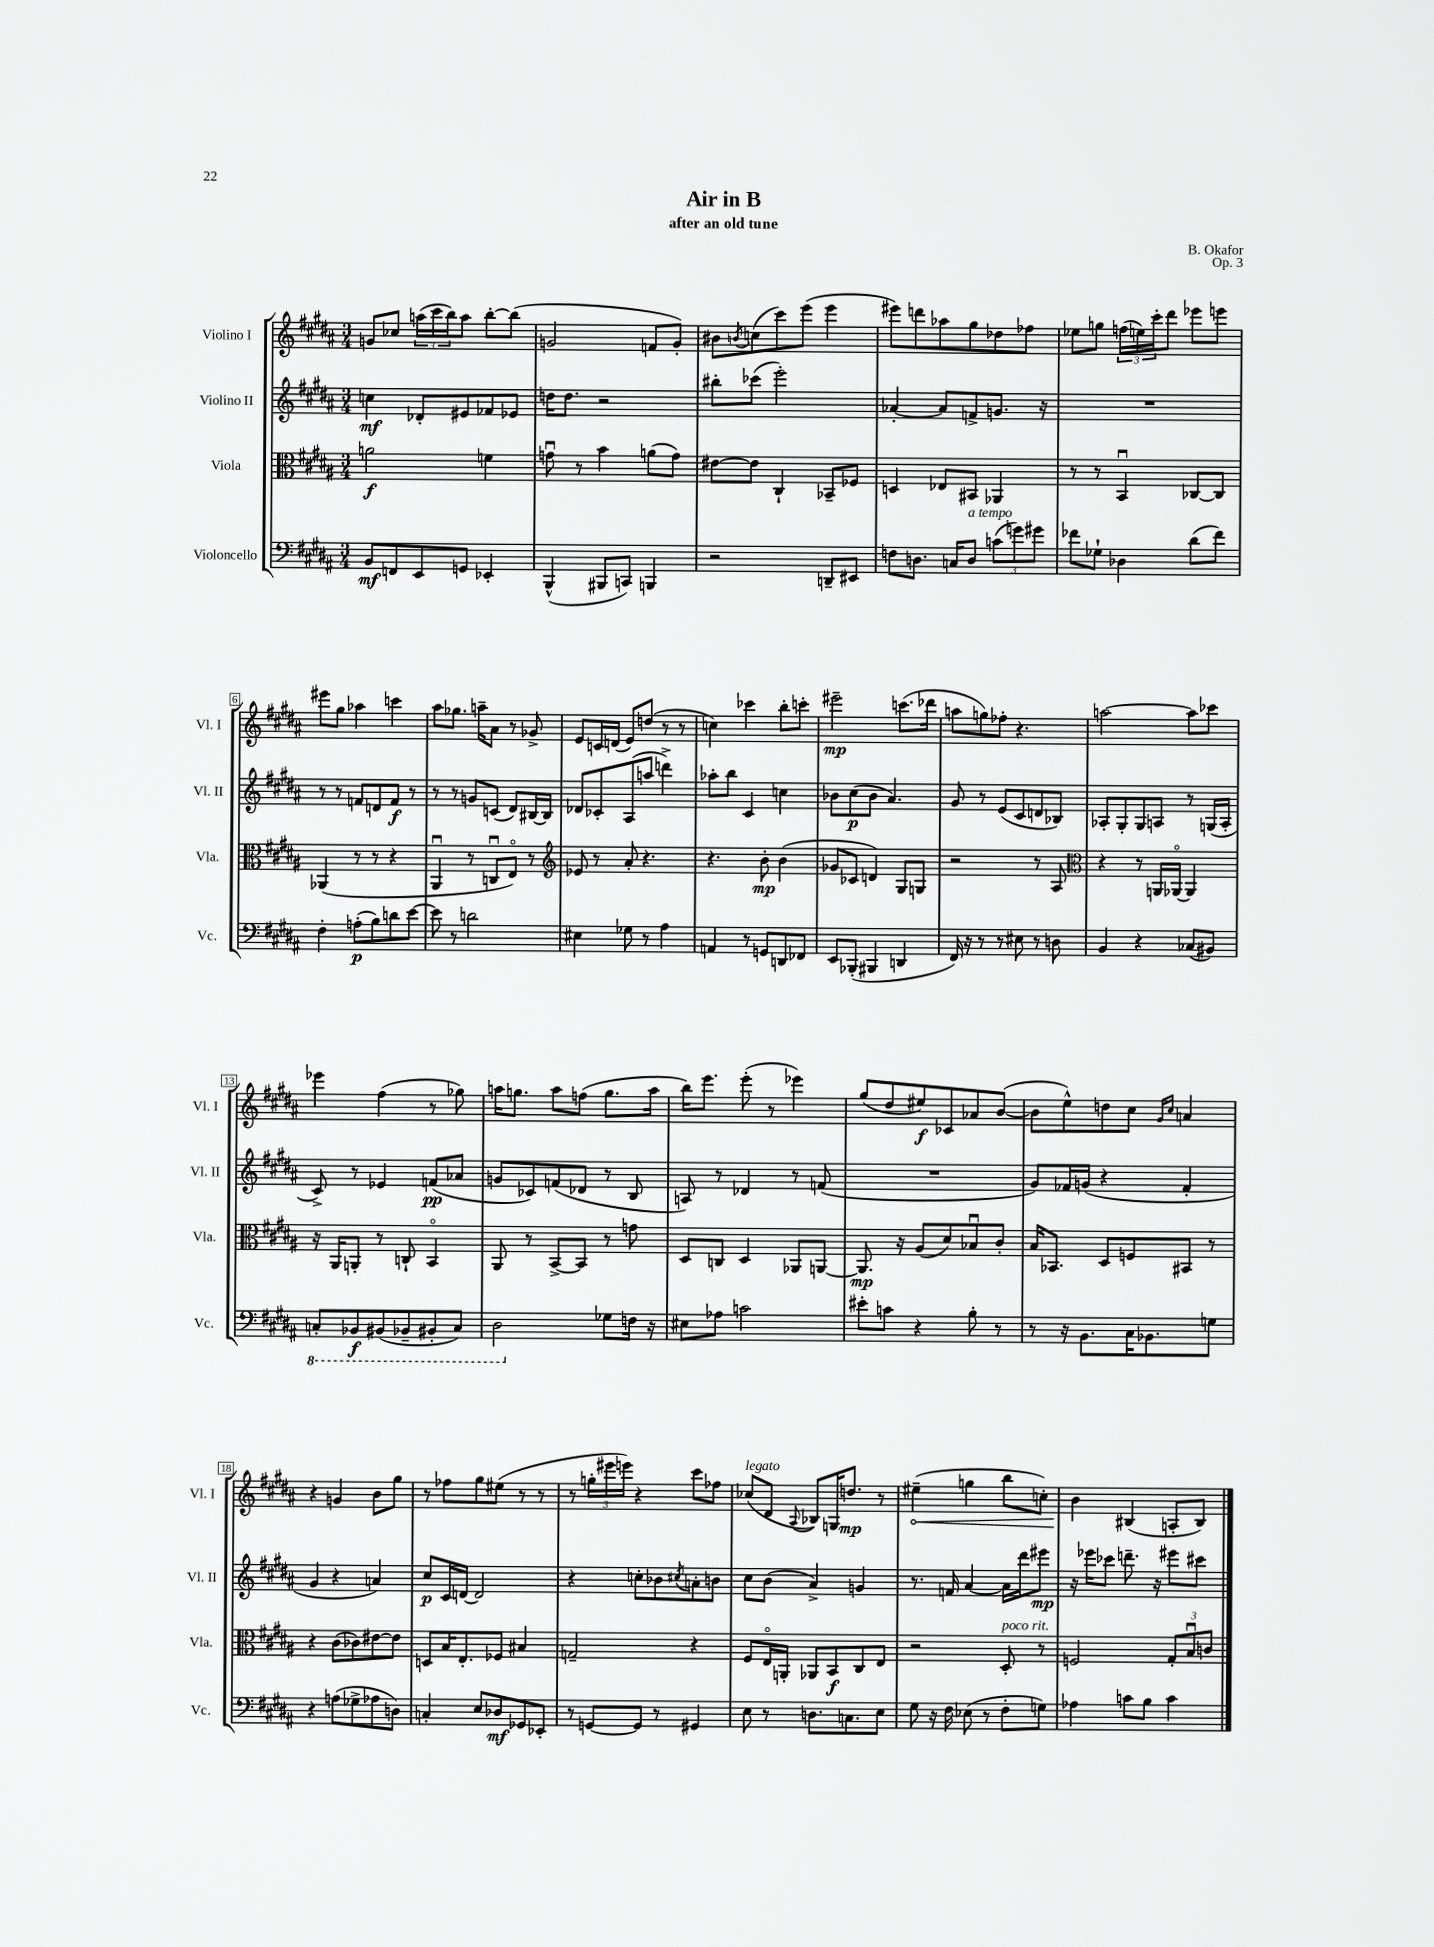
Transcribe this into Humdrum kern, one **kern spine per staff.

**kern	**dynam	**kern	**dynam	**kern	**dynam	**kern	**dynam
*part4	*part4	*part3	*part3	*part2	*part2	*part1	*part1
*staff4	*staff4	*staff3	*staff3	*staff2	*staff2	*staff1	*staff1
*I"Violoncello	*	*I"Viola	*	*I"Violino II	*	*I"Violino I	*
*I'Vc.	*	*I'Vla.	*	*I'Vl. II	*	*I'Vl. I	*
*clefF4	*	*clefC3	*	*clefG2	*	*clefG2	*
*k[f#c#g#d#a#]	*	*k[f#c#g#d#a#]	*	*k[f#c#g#d#a#]	*	*k[f#c#g#d#a#]	*
*M3/4	*	*M3/4	*	*M3/4	*	*M3/4	*
=1	=1	=1	=1	=1	=1	=1	=1
8BB/L	mf	2an\	f	4ccn\	mf	8gn/L	.
8FFn/	.	.	.	.	.	8cc-X/J	.
8EE/	.	.	.	8d-X'/L	.	(24aan\LL	.
.	.	.	.	.	.	24ccc#\	.
.	.	.	.	.	.	24bb\J)	.
8GGn/J	.	.	.	8e#X/	.	8aa\J	.
4EE-X'/	.	4fn\	.	8f-X/	.	[8bb'\L	.
.	.	.	.	8e-X/J	.	(8bb\J]	.
=2	=2	=2	=2	=2	=2	=2	=2
(4BBB^^/	.	8gnu\	.	16ddn\KL	.	2gn/	.
.	.	.	.	8.dd\J	.	.	.
.	.	8r	.	.	.	.	.
8BBB#X/L	.	4b\	.	2r	.	.	.
8CCn/J)	.	.	.	.	.	.	.
4BBBn/	.	(8an\L	.	.	.	8fn/L	.
.	.	8g\J)	.	.	.	8g'/J)	.
=3	=3	=3	=3	=3	=3	=3	=3
2r	.	[8e#X\L	.	8bb#X'\L	.	8b#X\L	.
.	.	.	.	.	.	8qbn/	.
.	.	8e#\J]	.	(8ccc-X\J	.	(8ccn\	.
.	.	4C#`/	.	2eee'\)	.	8ccc#\)	.
.	.	.	.	.	.	(8eee\J	.
8DDn~/L	.	8BB-X~/L	.	.	.	4eee\	.
8EE#X/J	.	8F-X/J	.	.	.	.	.
=4	=4	=4	=4	=4	=4	=4	=4
8Fn\L	.	4Dn/	.	[4a-X'/	.	8eee#X\L)	.
8.Dn\J	.	.	.	.	.	8dddn\	.
.	.	8E-X/L	.	8a-/L]	.	8aa-X\	.
16Cn/KL	.	.	.	.	.	.	.
!LO:TX:a:i:t=a tempo	!	!	!	!	!	!	!
8D/J	.	8BB#X/J	.	8fn^/	.	8gg#\	.
(12cn\L	.	4AA-X/	.	8.gn/J	.	8dd-X\	.
12gn\)	.	.	.	.	.	.	.
.	.	.	.	.	.	8ff-X\J	.
12g#X\J	.	.	.	.	.	.	.
.	.	.	.	16r	.	.	.
=5	=5	=5	=5	=5	=5	=5	=5
8f-X\L	.	8r	.	2.r	.	8ee-X\L	.
8G-X`\J	.	8r	.	.	.	8ggn\J	.
4D-X\	.	4BBu/	.	.	.	(24ffn\LL	.
.	.	.	.	.	.	24een\)	.
.	.	.	.	.	.	24ccc#'\J	.
.	.	.	.	.	.	8ddd#\J	.
(8d#\L	.	[8C-X/L	.	.	.	8eee-X\L	.
8f-\J)	.	8C-/J]	.	.	.	8eeen\J	.
!!LO:LB:g=z
=6	=6	=6	=6	=6	=6	=6	=6
4F#'\	.	(4AA-X/	.	8r	.	8eee#X\L	.
.	.	.	.	8r	.	8gg#\J	.
(8An'\L	p	8r	.	8fn/L	.	4aa-X\	.
8B\)	.	8r	.	8dn/	.	.	.
8dn\	.	4r	.	8f/J	f	4cccn\	.
[8e\J	.	.	.	8r	.	.	.
=7	=7	=7	=7	=7	=7	=7	=7
8e\]	.	4AA#u/	.	8r	.	8aa#\L	.
8r	.	.	.	8r	.	8.gg-X\J	.
2dn\	.	8r	.	8gn/L	.	.	.
.	.	.	.	.	.	16aan~\KL	.
.	.	8Cnu/L	.	(8cn/J	.	8a#\J	.
.	.	8E/J)	.	8d#/L)	.	8r	.
.	.	8r	.	[16B#X/L	.	8g-X^/	.
.	.	.	.	16B#/JJ]	.	.	.
=8	=8	=8	=8	=8	=8	=8	=8
*	*	*clefG2	*	*	*	*	*
4E#X\	.	8e-X/	.	8d-X/L	.	8e/L	.
.	.	8r	.	8c-X'/	.	16cn/L	.
.	.	.	.	.	.	(16dn/JJ	.
8G-X\	.	8a#'/	.	(8A#/	.	8e/L)	.
8r	.	4.r	.	8aan/J	.	(8ddn/J	.
4A#\	.	.	.	4dddn^\)	.	8r	.
.	.	.	.	.	.	8r	.
=9	=9	=9	=9	=9	=9	=9	=9
4AAn/	.	4.r	.	8aa-X'\L	.	4ccn\)	.
.	.	.	.	8bb\J	.	.	.
8r	.	.	.	4c#/	.	4ccc-X\	.
8GGn/L	.	8b'\	mp	.	.	.	.
8DDn/	.	(4b\	.	4ccn\	.	8bb'\L	.
8FF-X/J	.	.	.	.	.	8cccn'\J	.
=10	=10	=10	=10	=10	=10	=10	=10
8EE/L	.	8g-X/L	.	8b-X\L	.	2eee#X~\	mp
(8BBB-X'/J	.	8c-X/J	.	(8cc#\	p	.	.
4BBB#X/	.	4dn/)	.	8b-\J	.	.	.
.	.	.	.	4.a#/)	.	.	.
4DDn/	.	8G#/L	.	.	.	(8.cccn\L	.
.	.	8Gn/J	.	.	.	.	.
.	.	.	.	.	.	16ddd-X\Jk	.
=11	=11	=11	=11	=11	=11	=11	=11
16FF#/)	.	2r	.	8g#/	.	8aan\L	.
16r	.	.	.	.	.	.	.
8r	.	.	.	8r	.	8ggn\)	.
8r	.	.	.	(8e/L	.	8ff-X'\J	.
8E#X\	.	.	.	8c#/	.	4.r	.
8r	.	8r	.	8dn/	.	.	.
8Dn\	.	8A#/	.	8B-X/J)	.	.	.
=12	=12	=12	=12	=12	=12	=12	=12
*	*	*clefC3	*	*	*	*	*
4BB/	.	4r	.	8A-X'/L	.	[2aan\	.
.	.	.	.	8G#'/	.	.	.
4r	.	8r	.	8G#/	.	.	.
.	.	16AAn/LL	.	8An/J	.	.	.
.	.	[16AA-X/JJ	.	.	.	.	.
(8C-X/L	.	4AA-/]	.	8r	.	8aa\L]	.
8BB#X/J)	.	.	.	(16Gn/LL	.	8ccc-X\J	.
.	.	.	.	16A'/JJ	.	.	.
!!LO:LB:g=z
=13	=13	=13	=13	=13	=13	=13	=13
*8ba	*	*	*	*	*	*	*
8CCn'/L	.	16r	.	8c#^/)	.	4eee-X\	.
.	.	16AA#/KL	.	.	.	.	.
8BBB-X/	f	8AAn'/J	.	8r	.	.	.
(8BBB#X/	.	8r	.	4e-X/	.	(4ff#\	.
8BBB-X~/	.	8Cn`/	.	.	.	.	.
8BBB#X'/	.	4BB/	.	(8fn/L	pp	8r	.
8CC/J)	.	.	.	8a-X/J	.	8gg-X\)	.
=14	=14	=14	=14	=14	=14	=14	=14
2DD#\	.	8AA#/	.	8gn/L	.	16aan\KL	.
.	.	.	.	.	.	8.ggn\J	.
.	.	8r	.	8c-X/)	.	.	.
.	.	[8BB^/L	.	(8fn/	.	8aa\L	.
.	.	8BB/J]	.	8d-X/J	.	(8ffn\J	.
*X8ba	*	*	*	*	*	*	*
8G-X\L	.	8r	.	8r	.	8.gg\L	.
16Fn\Jk	.	8gn\	.	8B/	.	.	.
16r	.	.	.	.	.	16aa\Jk	.
=15	=15	=15	=15	=15	=15	=15	=15
8E#X\L	.	8D#/L	.	8An/)	.	16bb\KL)	.
.	.	.	.	.	.	8.eee\J	.
8A-X\J	.	8Cn/J	.	8r	.	.	.
2cn\	.	4D#/	.	4d-X/	.	(8eee'\	.
.	.	.	.	.	.	8r	.
.	.	8AA-X/L	.	8r	.	4eee-X\)	.
.	.	[8AAn/J	.	(8fn/	.	.	.
=16	=16	=16	=16	=16	=16	=16	=16
8e#X'\L	.	8.AA/]	mp	2.r	.	(8gg#/L	.
8cn\J	.	.	.	.	.	8dd#/	.
.	.	16r	.	.	.	.	.
4r	.	(8A#/L	.	.	.	8ee#X/)	f
.	.	8d#/)	.	.	.	8c-X/	.
8B'\	.	8B-Xu/	.	.	.	8a-X/	.
8r	.	8c#'/J	.	.	.	([8b/J	.
=17	=17	=17	=17	=17	=17	=17	=17
8r	.	16B/KL	.	8g#/L)	.	8b\L]	.
.	.	8.BB-X/J	.	.	.	.	.
16r	.	.	.	16f-X/L	.	8ee^^\)	.
8.BB\L	.	.	.	(16gn/JJ	.	.	.
.	.	8D#/L	.	4r	.	8ddn\	.
16C#\K	.	8Fn/	.	.	.	8cc#\J	.
8.BB-X\	.	.	.	.	.	.	.
.	.	.	.	.	.	16qqg#/LL	.
.	.	.	.	.	.	16qqcc#/JJ	.
.	.	8BB#X/J	.	4f-'/	.	4an/	.
8Gn\J	.	8r	.	.	.	.	.
!!LO:LB:g=z
=18	=18	=18	=18	=18	=18	=18	=18
4r	.	4r	.	4g#/	.	4r	.
(8An\L	.	(8c#\L	.	4r	.	4gn/	.
8G-X^\	.	8c-X\)	.	.	.	.	.
8A-X\	.	[8e#X\	.	4an/)	.	8b\L	.
8Dn\J)	.	8e#\J]	.	.	.	8gg#\J	.
=19	=19	=19	=19	=19	=19	=19	=19
4Cn'/	.	8Dn/L	.	8cc#/L	p	8r	.
.	.	16B/K	.	16c#/L	.	8ff-X\L	.
.	.	8.E'/	.	[16dn/JJ	.	.	.
8E/L	.	.	.	2d/]	.	8gg#\	.
8D-X/	mf	8F-X/J	.	.	.	(8ee#X\J	.
8GG-X/	.	4B#X/	.	.	.	8r	.
8EE-X'/J	.	.	.	.	.	8r	.
=20	=20	=20	=20	=20	=20	=20	=20
8r	.	2Gn~/	.	4r	.	8r	.
[8GGn/L	.	.	.	.	.	24ggn'\LL	.
.	.	.	.	.	.	24eee#X\	.
.	.	.	.	.	.	24eeen\JJ)	.
8GG/J]	.	.	.	8ccn'\L	.	4r	.
8r	.	.	.	8b-X\	.	.	.
.	.	.	.	8qcc#X/	.	.	.
4GG#X/	.	4r	.	8an'\	.	8ccc#\L	.
.	.	.	.	8bn\J	.	8ff-X\J	.
=21	=21	=21	=21	=21	=21	=21	=21
!	!	!	!	!	!	!LO:TX:a:i:t=legato	!
8E\	.	8F#/L	.	8cc#\L	.	(8cc-X/L	.
8r	.	16E/L	.	(8b\J	.	8d#/J	.
.	.	16AAn'/JJ	.	.	.	.	.
.	.	.	.	.	.	8qqA#/	.
8.Dn\L	.	8AA-X/L	.	4a#^/)	.	8B-X/L)	.
.	.	8BB/	f	.	.	16Gn/K	.
8.Cn\	.	.	.	.	.	8.ddn/J	mp
.	.	8C#/	.	4gn/	.	.	.
8E\J	.	8E/J	.	.	.	8r	.
=22	=22	=22	=22	=22	=22	=22	=22
!	!	!	!	!	!	!	!LO:HP:b
8G#\	.	2r	.	8.r	.	(4ee#X~\	<
16r	.	.	.	.	.	.	.
16F#\	.	.	.	16fn/	.	.	.
(8E-X\	.	.	.	[4a#/	.	4ggn\	.
8r	.	.	.	.	.	.	.
!	!	!LO:TX:a:i:t=poco rit.	!	!	!	!	!
8F#'\L	.	8D#'/	.	16a#\LL]	.	8bb\L	.
.	.	.	.	16ddd#\J	.	.	.
8Gn\J)	.	8r	.	8eee#X\J	mp	8ccn'\J)	.
=23	=23	=23	=23	=23	=23	=23	=23
4A-X\	.	2Fn/	.	16r	.	4b\	.
.	.	.	.	16eee-X\KL	.	.	.
.	.	.	.	8ccc-X\J	.	.	.
8cn\L	.	.	.	8.dddn~\	.	(4B#X/	[
8B\J	.	.	.	.	.	.	.
.	.	.	.	16r	.	.	.
4c\	.	12G#'/L	.	8eee#X\L	.	8An'/L	.
.	.	12Bu/	.	.	.	.	.
.	.	.	.	8ccc#X\J	.	8B#/J)	.
.	.	12cn/J	.	.	.	.	.
==	==	==	==	==	==	==	==
*-	*-	*-	*-	*-	*-	*-	*-
